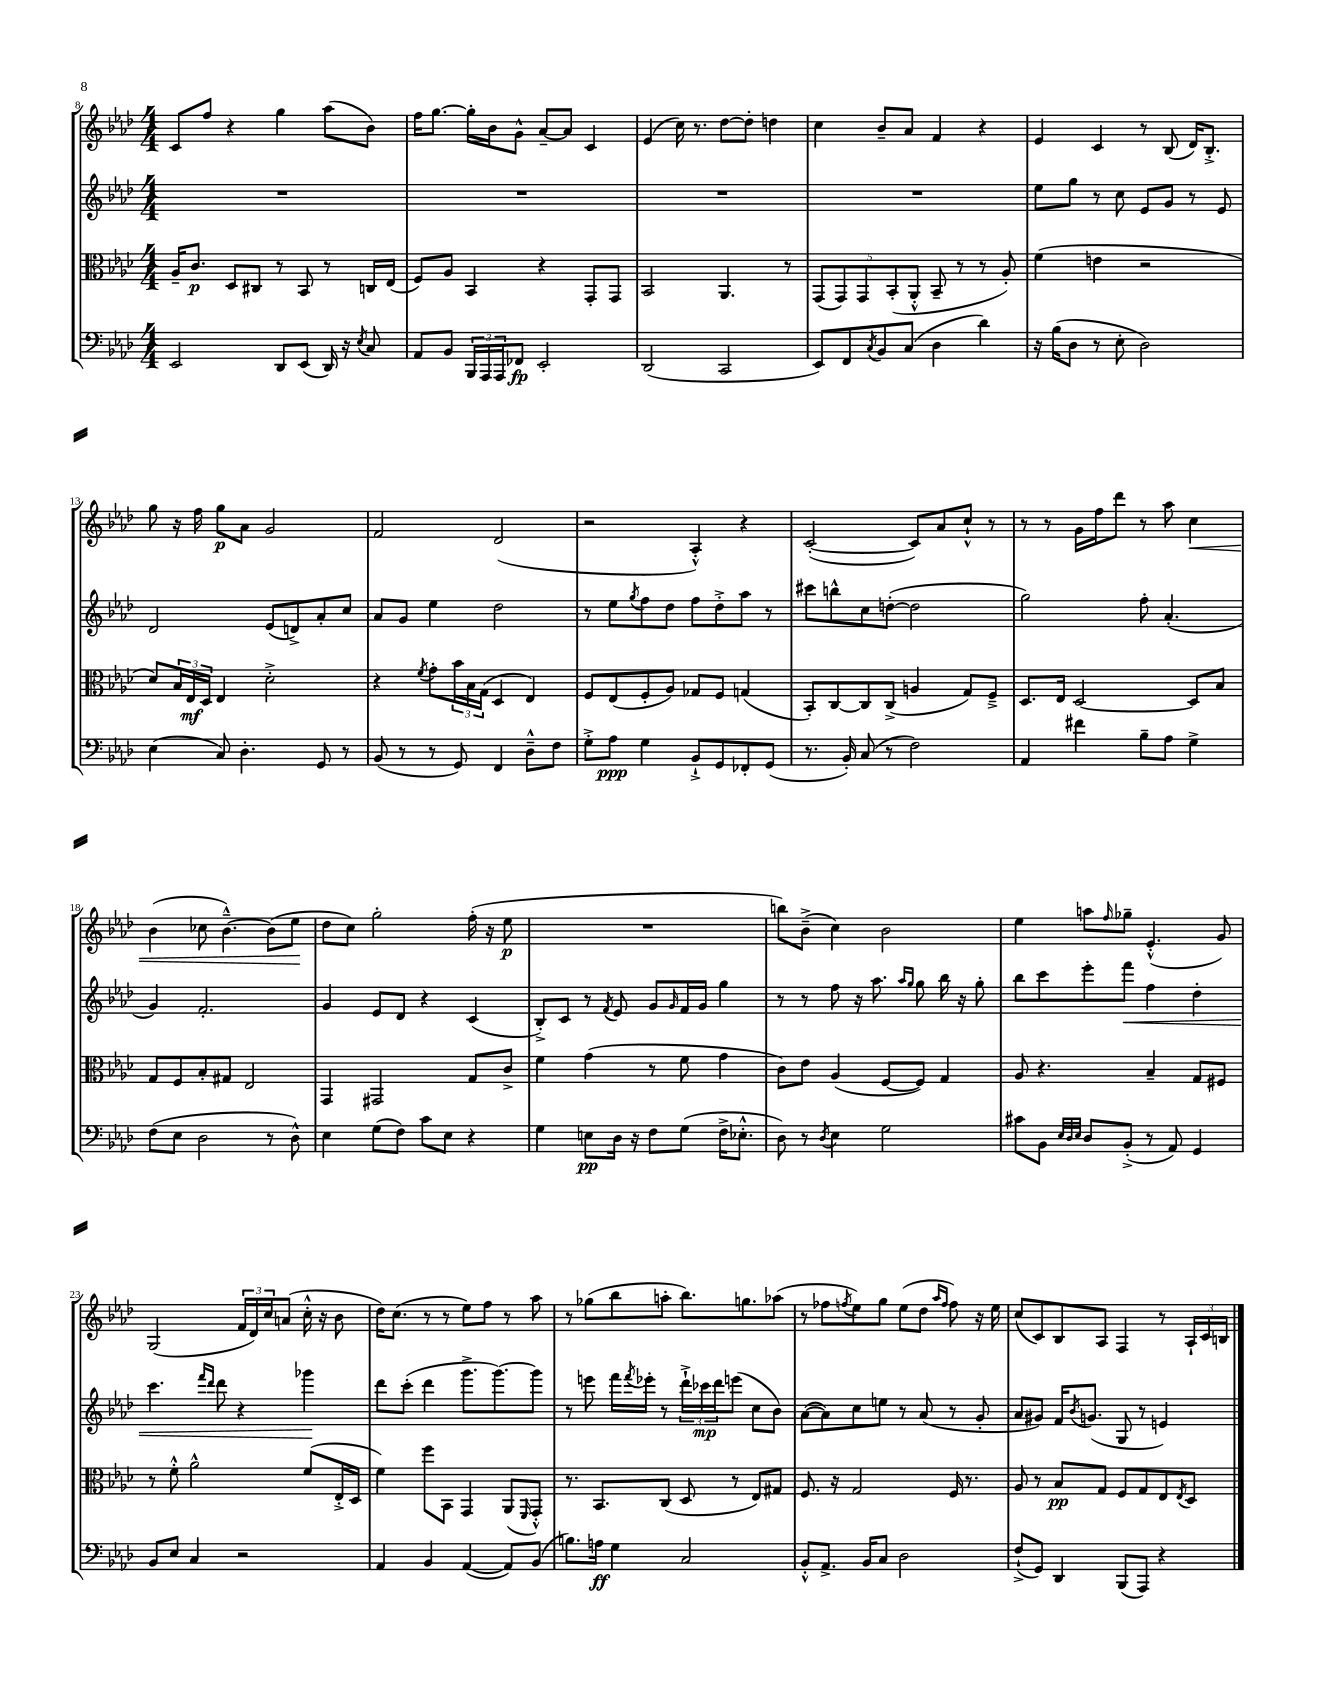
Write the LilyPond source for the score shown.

<<
\new StaffGroup <<
\new Staff = "s0" {
    \clef treble \key aes \major \numericTimeSignature \time 4/4
    c'8 f''8 r4 g''4 aes''8( bes'8) |
    f''16 g''8.~ g''16-. bes'16 g'8-^ aes'8~-- aes'8 c'4 |
    ees'4( c''16) r8. des''8~ des''8-. d''4 |
    c''4 bes'8-- aes'8 f'4 r4 |
    ees'4 c'4 r8 bes8( des'16) bes8.-.-> |
    g''8 r16 f''16 g''8\p aes'8 g'2 |
    f'2 des'2( |
    r2 aes4-.-^) r4 |
    c'2~-.( c'8) aes'8 c''8-!-^ r8 |
    r8 r8 g'16 f''16 des'''8 r8 aes''8 c''4\< |
    bes'4( ces''8 bes'4.~---^) bes'8( ees''8\! |
    des''8 c''8) g''2-. f''16-.( r16 ees''8\p |
    R1 |
    b''8) bes'8--->( c''4) bes'2 |
    ees''4 a''8 \grace { f''16 } ges''8-- ees'4.-.-^( g'8) |
    g2( \tuplet 3/2 { f'16 des'16) c''16 } a'8( c''16-.-^ r16 bes'8 |
    des''16) c''8.( r8 r8 ees''8) f''8 r8 aes''8 |
    r8 ges''8( bes''8 a''8-. bes''8.) g''8. aes''8( |
    r8 fes''8 \acciaccatura { f''8 } ees''8) g''8 ees''8( des''8 \grace { aes''16 f''16 } f''8) r16 ees''16 |
    c''8( c'8) bes8 aes8 f4 r8 \tuplet 3/2 { aes16-! c'16 b16 } \bar "|." |
}
\new Staff = "s1" {
    \clef treble \key aes \major \numericTimeSignature \time 4/4
    R1 |
    R1 |
    R1 |
    R1 |
    ees''8 g''8 r8 c''8 ees'8 g'8 r8 ees'8 |
    des'2 ees'8( d'8->) aes'8-. c''8 |
    aes'8 g'8 ees''4 des''2 |
    r8 ees''8 \acciaccatura { g''8 } f''8 des''8 f''8 des''8-.-> aes''8 r8 |
    cis'''8 b''8-^ c''8 d''8~-.( d''2 |
    g''2) f''8-. aes'4.-.( |
    g'4) f'2.-. |
    g'4 ees'8 des'8 r4 c'4( |
    bes8-.->) c'8 r8 \acciaccatura { f'8 } ees'8 g'8 \grace { g'16 } f'16 g'16 g''4 |
    r8 r8 f''8 r16 aes''8. \grace { aes''16 g''16 } g''8 bes''16 r16 g''8-. |
    bes''8 c'''8 ees'''8-. f'''8\< f''4 des''4-. |
    c'''4. \grace { f'''16 des'''16 } des'''8 r4 ges'''4\! |
    des'''8 c'''8-.( des'''4 g'''8.-> g'''8.~) g'''8 |
    r8 e'''8 f'''16 \acciaccatura { f'''8 } ees'''16-. r8 \tuplet 3/2 { des'''16-!-> ces'''16\mp des'''16 } e'''8( c''8 bes'8) |
    aes'8~( aes'8) c''8 e''8 r8 aes'8( r8 g'8-. |
    aes'8 gis'8) f'16 \acciaccatura { bes'8 } g'8.( g8 r8 e'4) \bar "|." |
}
\new Staff = "s2" {
    \clef alto \key aes \major \numericTimeSignature \time 4/4
    aes16-- c'8.\p des8 cis8 r8 bes,8 r8 c16 ees16( |
    f8) aes8 bes,4 r4 g,8-. g,8 |
    bes,2 aes,4. r8 |
    \tuplet 5/4 { g,8( g,8) g,8 bes,8-.( aes,8-.-^ } bes,8-- r8 r8 aes8-.) |
    f'4( e'4 r2 |
    des'8) \tuplet 3/2 { bes16 ees16\mf des16 } ees4 des'2-.-> |
    r4 \acciaccatura { f'8 } g'8-. \tuplet 3/2 { bes'16 bes16 g16( } des4 ees4) |
    f8 ees8( f8-. aes8) ges8 f8 g4( |
    bes,8-.) c8~ c8 c8->( a4 g8) f8---> |
    des8. ees16 des2~ des8 bes8 |
    g8 f8 bes8-. gis8 ees2 |
    g,4 gis,2 g8 c'8-> |
    f'4 g'4( r8 f'8 g'4 |
    c'8) ees'8 aes4( f8~ f8) g4 |
    aes8 r4. bes4-- g8 fis8 |
    r8 f'8-.-^ aes'2-^ f'8( ees16-.-> des16 |
    f'4) f''8 bes,8 g,4 aes,8( \grace { f,16 } g,8-.-^) |
    r8. bes,8. c8( des8 r8 ees8) gis8 |
    f8. r16 g2 f16 r8. |
    aes8 r8 bes8\pp g8 f8 g8 ees8 \acciaccatura { ees8 } des8 \bar "|." |
}
\new Staff = "s3" {
    \clef bass \key aes \major \numericTimeSignature \time 4/4
    ees,2 des,8 ees,8( des,16) r16 \acciaccatura { ees8 } c8 |
    aes,8 bes,8 \tuplet 3/2 { bes,,16 aes,,16 aes,,16 } fes,8\fp ees,2-. |
    des,2( c,2 |
    ees,8) f,8 \acciaccatura { c8 } bes,8 c8( des4 des'4) |
    r16 bes16( des8 r8 ees8-. des2) |
    ees4( c8) des4.-. g,8 r8 |
    bes,8( r8 r8 g,8) f,4 des8---^ f8 |
    g8-.-> aes8\ppp g4 bes,8-!-> g,8 fes,8-. g,8( |
    r8. bes,16-.) c8( r8 f2) |
    aes,4 fis'4 bes8-- aes8 g4-> |
    f8( ees8 des2 r8 des8-^) |
    ees4 g8( f8) c'8 ees8 r4 |
    g4 e8\pp des16 r16 f8 g8( f16-> ees8.-.-^ |
    des8) r8 \acciaccatura { des8 } ees4 g2 |
    cis'8 bes,8 \grace { ees32 des32 ees32 } des8 bes,8-.->( r8 aes,8) g,4 |
    bes,8 ees8 c4 r2 |
    aes,4 bes,4 aes,4~( aes,8) bes,8( |
    b8.) a16\ff g4 c2 |
    bes,8-.-^ aes,8.-> bes,16 c8 des2 |
    f8-!->( g,8) des,4 bes,,8( aes,,8) r4 \bar "|." |
}
>>
>>
\layout { \context { \Score currentBarNumber = #8 } }
